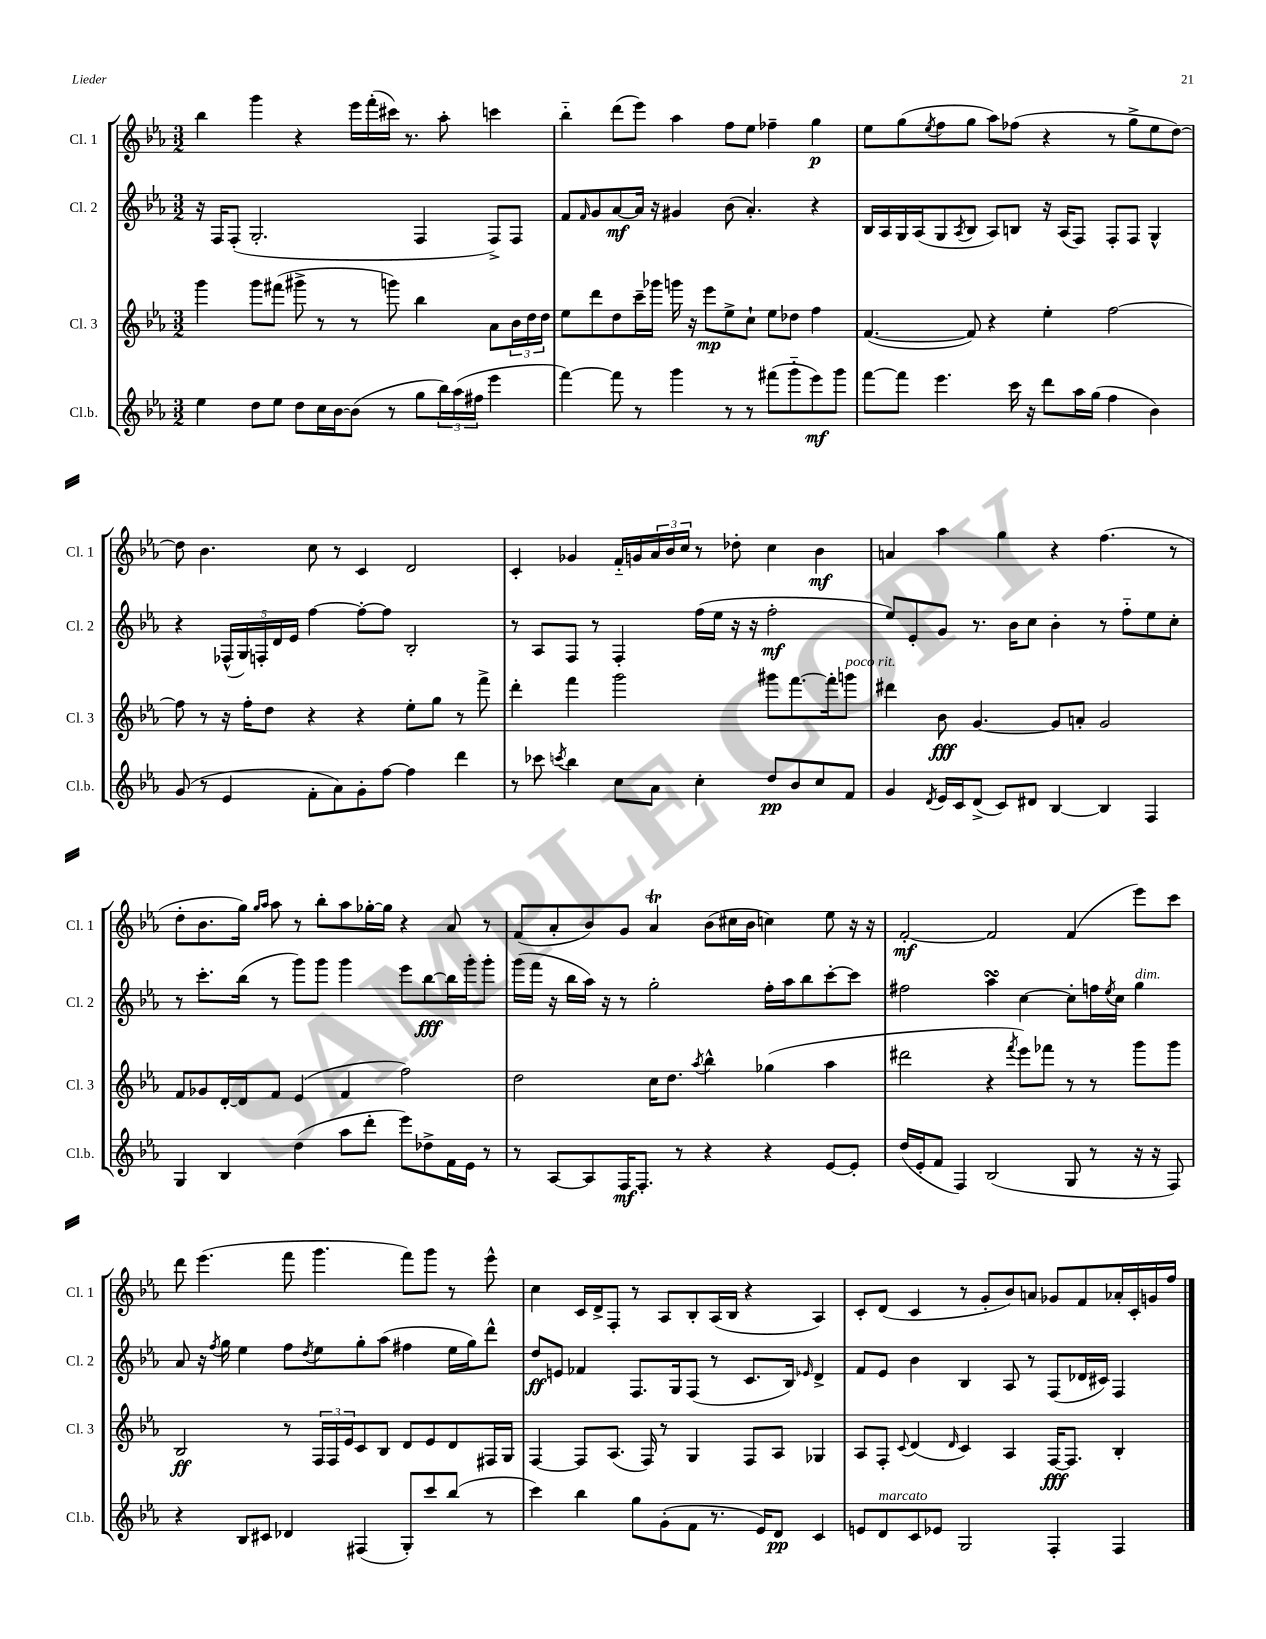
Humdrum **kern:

**kern	**dynam	**kern	**dynam	**kern	**dynam	**kern	**dynam
*part4	*part4	*part3	*part3	*part2	*part2	*part1	*part1
*staff4	*staff4	*staff3	*staff3	*staff2	*staff2	*staff1	*staff1
*I"Cl.b.	*	*I"Cl. 3	*	*I"Cl. 2	*	*I"Cl. 1	*
*I'Cl.b.	*	*I'Cl. 3	*	*I'Cl. 2	*	*I'Cl. 1	*
*clefG2	*	*clefG2	*	*clefG2	*	*clefG2	*
*k[b-e-a-]	*	*k[b-e-a-]	*	*k[b-e-a-]	*	*k[b-e-a-]	*
*M3/2	*	*M3/2	*	*M3/2	*	*M3/2	*
=28	=28	=28	=28	=28	=28	=28	=28
4ee-\	.	4ggg\	.	16r	.	4bb-\	.
.	.	.	.	16F/KL	.	.	.
.	.	.	.	(8F'/J	.	.	.
8dd\L	.	8ggg\L	.	2.G'/	.	4ggg\	.
8ee-\J	.	(8fff#X\J	.	.	.	.	.
8dd\L	.	8ggg#X^\	.	.	.	4r	.
16cc\L	.	8r	.	.	.	.	.
[16b-\J	.	.	.	.	.	.	.
(8b-\J]	.	8r	.	.	.	16eee-\LL	.
.	.	.	.	.	.	(16fff'\	.
8r	.	8gggn\)	.	.	.	16ccc#X\JJ)	.
.	.	.	.	.	.	8.r	.
8gg\L	.	4bb-\	.	4F/	.	.	.
24bb-\L)	.	.	.	.	.	8aa-'\	.
(24aa-\	.	.	.	.	.	.	.
24ff#X\JJ	.	.	.	.	.	.	.
4eee-\	.	8a-\L	.	8F^/L)	.	4cccn\	.
.	.	24b-\L	.	8F/J	.	.	.
.	.	24dd\	.	.	.	.	.
.	.	24dd\JJ	.	.	.	.	.
=29	=29	=29	=29	=29	=29	=29	=29
[4fff\)	.	8ee-\L	.	8f/L	.	4bb-\	.
.	.	.	.	16qqf/	.	.	.
.	.	8ddd\	.	8g/	.	.	.
8fff\]	.	8dd\	.	[8a-/	mf	(8ddd\L	.
8r	.	16ccc~\L	.	16a-/Jk]	.	8eee-\J)	.
.	.	16ggg-X\JJ	.	16r	.	.	.
4ggg\	.	16gggn\	.	4g#X/	.	4aa-\	.
.	.	16r	.	.	.	.	.
.	.	8eee-\L	mp	.	.	.	.
8r	.	8ee-^\	.	(8b-\	.	8ff\L	.
8r	.	8cc`\J	.	4.a-'/)	.	8ee-\J	.
(8fff#X\L	.	8ee-\L	.	.	.	4ff-X~\	.
8ggg\	.	8dd-X\J	.	.	.	.	.
8eee-\)	mf	4ff\	.	4r	.	4gg\	p
8ggg\J	.	.	.	.	.	.	.
=30	=30	=30	=30	=30	=30	=30	=30
[8fff\L	.	([4.f/	.	16B-/LL	.	8ee-\L	.
.	.	.	.	16A-/	.	.	.
8fff\J]	.	.	.	16G/	.	(8gg\	.
.	.	.	.	(16A-/J	.	.	.
.	.	.	.	.	.	8qee-/	.
4.eee-\	.	.	.	8G/	.	8ff\	.
.	.	.	.	8qA-/	.	.	.
.	.	8f/])	.	8B-/J	.	8gg\J	.
.	.	4r	.	8A-/L)	.	8aa-\L)	.
16ccc\	.	.	.	8Bn/J	.	(8ff-X\J	.
16r	.	.	.	.	.	.	.
8ddd\L	.	4ee-'\	.	16r	.	4r	.
.	.	.	.	(16A-/KL	.	.	.
16aa-\L	.	.	.	8F/J)	.	.	.
(16gg\JJ	.	.	.	.	.	.	.
4ff\	.	[2ff\	.	8F'/L	.	8r	.
.	.	.	.	8F/J	.	8gg^\L	.
4b-\)	.	.	.	4G^^/	.	8ee-\	.
.	.	.	.	.	.	[8dd\J)	.
!!LO:LB:g=z
=31	=31	=31	=31	=31	=31	=31	=31
(8g/	.	8ff\]	.	4r	.	8dd\]	.
8r	.	8r	.	.	.	4.b-\	.
4e-/	.	16r	.	(20F-X^^/LL	.	.	.
.	.	.	.	20G/)	.	.	.
.	.	16ff'\KL	.	.	.	.	.
.	.	.	.	20Fn'/	.	.	.
.	.	8dd\J	.	.	.	.	.
.	.	.	.	20d/	.	.	.
.	.	.	.	20e-/JJ	.	.	.
8f'\L	.	4r	.	[4ff\	.	8cc\	.
8a-\)	.	.	.	.	.	8r	.
8g'\	.	4r	.	8ff'\L_	.	4c/	.
[8ff\J	.	.	.	8ff\J]	.	.	.
4ff\]	.	8ee-'\L	.	2B-'/	.	2d/	.
.	.	8gg\J	.	.	.	.	.
4ddd\	.	8r	.	.	.	.	.
.	.	8fff^\	.	.	.	.	.
=32	=32	=32	=32	=32	=32	=32	=32
8r	.	4ddd'\	.	8r	.	4c'/	.
8ccc-X\	.	.	.	8A-/L	.	.	.
8qcccn/	.	.	.	.	.	.	.
4bb-\	.	4fff\	.	8F/J	.	4g-X/	.
.	.	.	.	8r	.	.	.
8cc\L	.	2ggg\	.	4F'/	.	16f/LL	.
.	.	.	.	.	.	16gn/	.
8a-\J	.	.	.	.	.	24a-/	.
.	.	.	.	.	.	24b-/	.
.	.	.	.	.	.	24cc/JJ	.
4cc'\	.	.	.	(16ff\LL	.	8r	.
.	.	.	.	16ee-\JJ	.	.	.
.	.	.	.	16r	.	8dd-X'\	.
.	.	.	.	16r	.	.	.
8dd/L	pp	8ggg#X\L	.	2ff'\	mf	4cc\	.
8b-/	.	[8.fff\	.	.	.	.	.
8cc/	.	.	.	.	.	4b-\	mf
.	.	16fff'\k]	.	.	.	.	.
!	!	!LO:TX:a:i:t=poco rit.	!	!	!	!	!
8f/J	.	8gggn\J	.	.	.	.	.
=33	=33	=33	=33	=33	=33	=33	=33
4g/	.	4ddd#X\	.	8ee-/L)	.	4an/	.
.	.	.	.	8e-'/	.	.	.
8qd/	.	.	.	.	.	.	.
16e-/LL	.	8b-\	fff	8g/J	.	4aa-\	.
16c/J	.	.	.	.	.	.	.
(8d^/J	.	[4.g/	.	8.r	.	.	.
8c/L)	.	.	.	.	.	4gg\	.
.	.	.	.	16b-\KL	.	.	.
8d#X/J	.	.	.	8cc\J	.	.	.
[4B-/	.	8g/L]	.	4b-'\	.	4r	.
.	.	8an'/J	.	.	.	.	.
4B-/]	.	2g/	.	8r	.	(4.ff\	.
.	.	.	.	8ff\L	.	.	.
4F/	.	.	.	8ee-\	.	.	.
.	.	.	.	8cc'\J	.	8r	.
!!LO:LB:g=z
=34	=34	=34	=34	=34	=34	=34	=34
4G/	.	8f/L	.	8r	.	8dd'\L	.
.	.	8g-X/	.	8.ccc'\L	.	8.b-\	.
4B-/	.	[16d'/L	.	.	.	.	.
.	.	16d/J]	.	(16bb-\Jk	.	16gg\Jk)	.
.	.	.	.	.	.	16qqgg/LL	.
.	.	.	.	.	.	16qqaa-/JJ	.
.	.	8f/J	.	8r	.	8aa-\	.
(4dd\	.	(4e-/	.	8ggg\L)	.	8r	.
.	.	.	.	8ggg\J	.	8bb-'\L	.
8aa-\L	.	4f/	.	4ggg\	.	8aa-\	.
8ddd'\J	.	.	.	.	.	[16gg-X'\L	.
.	.	.	.	.	.	16gg-\JJ]	.
8eee-\L)	.	2ff\)	.	8eee-\L	.	4r	.
8dd-X^\	.	.	.	[8bb-\	fff	.	.
16f\L	.	.	.	16bb-\L]	.	8a-/	.
16e-\JJ	.	.	.	16ggg'\J	.	.	.
8r	.	.	.	8ggg'\J	.	8r	.
=35	=35	=35	=35	=35	=35	=35	=35
8r	.	2dd\	.	(16ggg\LL	.	(8f/L	.
.	.	.	.	16fff\JJ	.	.	.
[8A-/L	.	.	.	16r	.	8a-'/	.
.	.	.	.	16bb-\LL	.	.	.
8A-/]	.	.	.	16aa-\JJ)	.	8b-/)	.
.	.	.	.	16r	.	.	.
16F/K	mf	.	.	8r	.	8g/J	.
8.F'/J	.	.	.	.	.	.	.
.	.	16cc\KL	.	2gg'\	.	4a-T/	.
.	.	8.dd\J	.	.	.	.	.
8r	.	.	.	.	.	.	.
.	.	8qaa-/	.	.	.	.	.
4r	.	4bb-^^\	.	.	.	(8b-\L	.
.	.	.	.	.	.	16cc#X\L	.
.	.	.	.	.	.	16b-\JJ	.
4r	.	(4gg-X\	.	16ff'\LL	.	4ccn\)	.
.	.	.	.	16aa-\J	.	.	.
.	.	.	.	8bb-\	.	.	.
[8e-/L	.	4aa-\	.	[8ccc'\	.	8ee-\	.
8e-'/J]	.	.	.	8ccc\J]	.	16r	.
.	.	.	.	.	.	16r	.
=36	=36	=36	=36	=36	=36	=36	=36
(16dd/LL	.	2ddd#X\	.	2ff#X\	.	[2f'/	mf
16e-'/J	.	.	.	.	.	.	.
8f/J	.	.	.	.	.	.	.
4F/)	.	.	.	.	.	.	.
(2B-/	.	4r	.	4aa-sSSs\	.	2f/]	.
.	.	8qfff/	.	.	.	.	.
.	.	8eee-\L)	.	[4cc\	.	.	.
.	.	8fff-X\J	.	.	.	.	.
8G/	.	8r	.	8cc'\L]	.	(4f/	.
8r	.	8r	.	16ffn\L	.	.	.
.	.	.	.	8qee-/	.	.	.
.	.	.	.	16cc\JJ	.	.	.
!	!	!	!	!LO:TX:a:i:t=dim.	!	!	!
16r	.	8ggg\L	.	4gg\	.	8eee-\L)	.
16r	.	.	.	.	.	.	.
8F/)	.	8ggg\J	.	.	.	8ccc\J	.
!!LO:LB:g=z
=37	=37	=37	=37	=37	=37	=37	=37
4r	.	2B-/	ff	8a-/	.	8ddd\	.
.	.	.	.	16r	.	(4.eee-\	.
.	.	.	.	8qff/	.	.	.
.	.	.	.	16gg\	.	.	.
8B-/L	.	.	.	4ee-\	.	.	.
8c#X/J	.	.	.	.	.	.	.
4d-X/	.	8r	.	8ff\L	.	8fff\	.
.	.	.	.	8qdd/	.	.	.
.	.	24F/LL	.	8ee-\	.	4.ggg\	.
.	.	24F/	.	.	.	.	.
.	.	24e-/J	.	.	.	.	.
(4F#X/	.	8c/	.	8gg'\	.	.	.
.	.	8B-/J	.	(8aa-\J	.	.	.
8G'/L)	.	8d/L	.	4ff#X\	.	8fff\L)	.
8ccc/	.	8e-/	.	.	.	8ggg\J	.
(8bb-/J	.	8d/	.	16ee-\LL	.	8r	.
.	.	.	.	16gg\J)	.	.	.
8r	.	16F#X/L	.	8ddd^^\J	.	8eee-^^\	.
.	.	16G/JJ	.	.	.	.	.
=38	=38	=38	=38	=38	=38	=38	=38
4ccc\)	.	[4F/	.	8dd/L	ff	4cc\	.
.	.	.	.	8en/J	.	.	.
4bb-\	.	8F/L]	.	4f-X/	.	16c/LL	.
.	.	.	.	.	.	16d^/J	.
.	.	(8.A-/J	.	.	.	8F'/J	.
8gg\L	.	.	.	8.F/L	.	8r	.
.	.	16F/)	.	.	.	.	.
(8g'\	.	8r	.	.	.	8A-/L	.
.	.	.	.	16G/k	.	.	.
8f\J	.	4G/	.	(8F/J	.	8B-'/	.
8.r	.	.	.	8r	.	(16A-/L	.
.	.	.	.	.	.	16B-/JJ	.
.	.	8F/L	.	8.c/L	.	4r	.
16e-/KL)	.	.	.	.	.	.	.
8d/J	pp	8A-/J	.	.	.	.	.
.	.	.	.	16B-/Jk)	.	.	.
.	.	.	.	16qqe-X/	.	.	.
4c/	.	4G-X/	.	4d^/	.	4A-/)	.
=39	=39	=39	=39	=39	=39	=39	=39
8en/L	.	8A-/L	.	8f/L	.	8c'/L	.
!LO:TX:a:i:t=marcato	!	!	!	!	!	!	!
8d/	.	8F'/J	.	8e-/J	.	(8d/J	.
.	.	8qqc/	.	.	.	.	.
8c/	.	(4d/	.	4b-\	.	4c/	.
8e-X/J	.	.	.	.	.	.	.
.	.	16qqd/	.	.	.	.	.
2G/	.	4c/)	.	4B-/	.	8r	.
.	.	.	.	.	.	8g'/L	.
.	.	4A-/	.	8A-/	.	8b-/)	.
.	.	.	.	8r	.	8an/J	.
4F'/	.	[16F/KL	fff	(8F/L	.	8g-X/L	.
.	.	8.F/J]	.	.	.	.	.
.	.	.	.	16d-X/L	.	8f/	.
.	.	.	.	16c#X/JJ)	.	.	.
4F/	.	4B-'/	.	4F/	.	16a-X'/L	.
.	.	.	.	.	.	16c'/	.
.	.	.	.	.	.	16gn/	.
.	.	.	.	.	.	16ff/JJ	.
==	==	==	==	==	==	==	==
*-	*-	*-	*-	*-	*-	*-	*-
